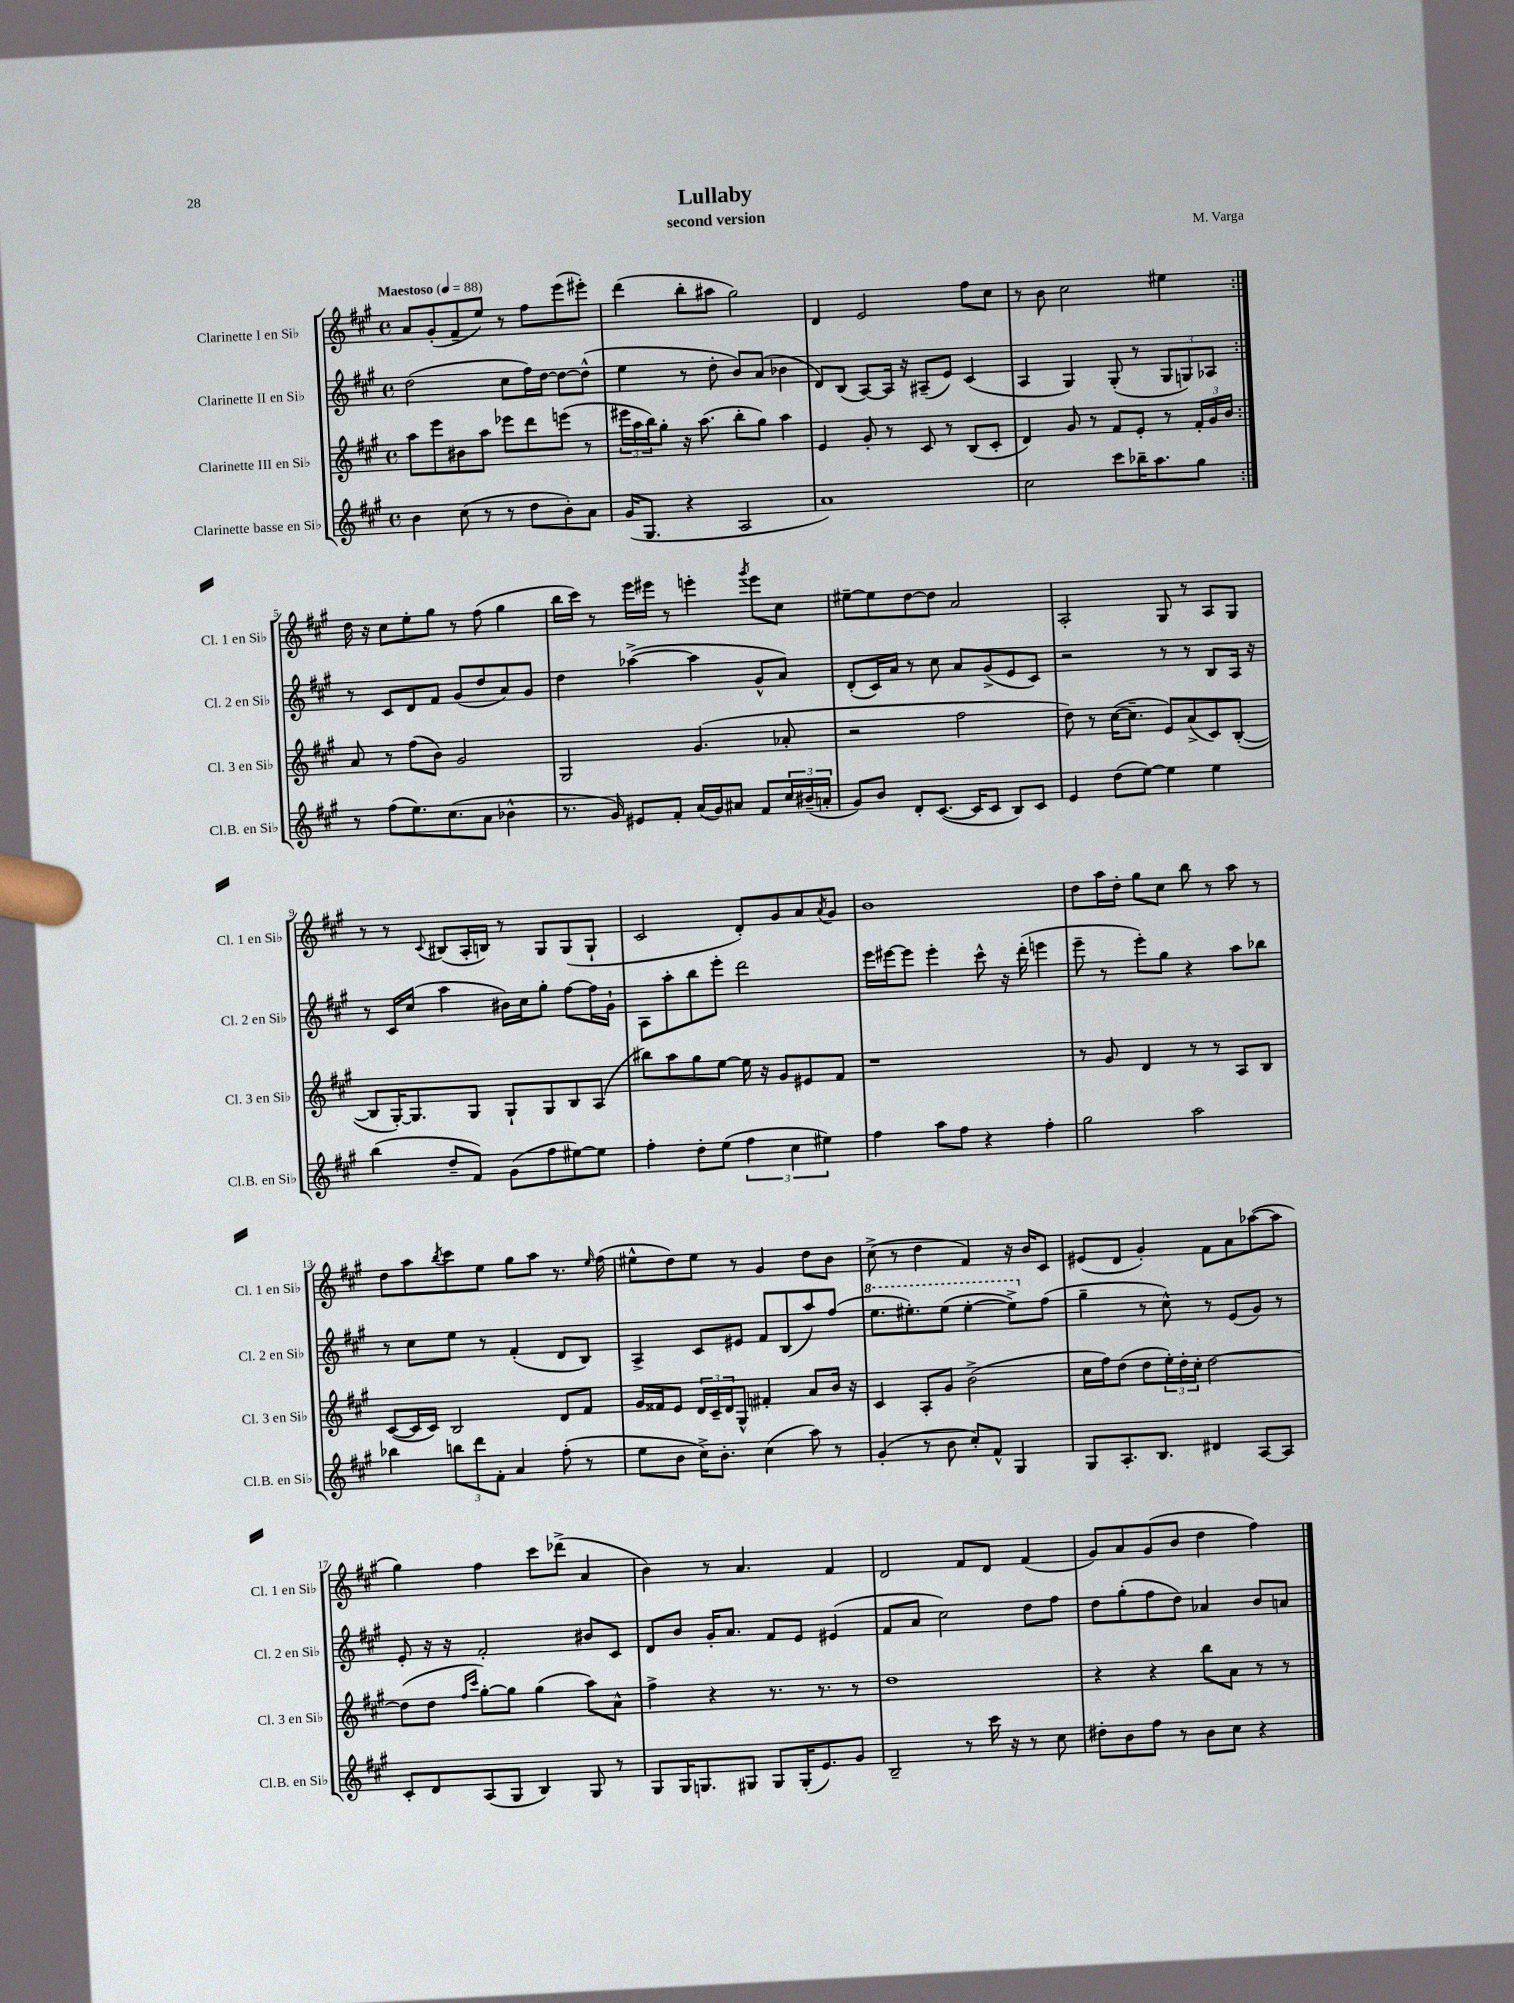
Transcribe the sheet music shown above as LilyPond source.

\header { title = "Lullaby" composer = "M. Varga" subtitle = "second version" }
<<
\new StaffGroup <<
\new Staff = "s0" \with { instrumentName = "Clarinette I en Sib" shortInstrumentName = "Cl. 1 en Sib" } {
    \clef treble \key a \major \defaultTimeSignature \time 4/4 \tempo "Maestoso" 4 = 88
    \repeat volta 2 { a'8 gis'8-.( fis'8-- e''8) r8 fis''8 e'''8( eis'''8-.) |
    d'''4( b''8-. ais''8 gis''2) |
    d'4 e'2 fis''8 cis''8 |
    r8 b'8 cis''2 eis''4 | }
    d''16 r16 cis''8 e''8-. gis''8 r8 fis''8( gis''4 |
    b''16 cis'''16) r8 e'''16 eis'''16 r8 e'''4-. \acciaccatura { gis'''8 } e'''8 cis''8 |
    eis''8~-- eis''8 d''8~ d''8 a'2 |
    a2-. gis8 r8 a8 gis8 |
    r8 r8 \appoggiatura { cis'8 } bis8( a16-. b16) r8 gis8 gis8( gis8-! |
    cis'2 d'8-.) gis'8 a'8 \acciaccatura { a'8 } gis'8 |
    b'1 |
    d''8 a''16 d''16-. gis''8 cis''8 b''8 r8 a''8 r8 |
    d''8 a''8 \acciaccatura { b''8 } cis'''8 e''8 gis''8 a''8 r8. \grace { e''16 } fis''16( |
    eis''8-^ d''8) eis''8 r8 gis'4 d''8 b'8 |
    cis''8->( r8 d''4 fis'4) r16 b'16 cis'8 |
    eis'8( d'8 gis'4-.) fis'8 a'8 aes''8~( aes''8 |
    gis''4) fis''4 cis'''8 des'''8->( a'4 |
    b'4) r8 a'4. fis'4 |
    d'2 fis'8 d'8 fis'4( |
    gis'8) a'8 gis'8( b'8 d''4 fis''4) \bar "|." |
}
\new Staff = "s1" \with { instrumentName = "Clarinette II en Sib" shortInstrumentName = "Cl. 2 en Sib" } {
    \clef treble \key a \major \defaultTimeSignature \time 4/4
    \repeat volta 2 { d''2( cis''8 fis''16) d''16~ d''8~ d''8-^( |
    e''4 r8 d''8-. b'8) a'8( bes'4 |
    d'8) b8( a8~) a16 r16 ais8--( e'8) cis'4( |
    a4 gis4) gis8-.( r8 \tuplet 3/2 { gis8 g8) aes8 } | }
    r8 cis'8 d'8 fis'8 gis'8( d''8 a'8) gis'8 |
    d''4 aes''4~->( aes''4 gis'8-^ a'8) |
    d'8-.( cis'16) a'16 r8 cis''8 a'8 gis'8->( e'8 cis'8) |
    r2 r8 r8 b8 a16 r16 |
    r8 cis'16 cis''16( a''4 bis'16) cis''16 gis''8-. fis''8~ fis''16 gis'16-! |
    a8 a''8-. b''8 e'''8-. d'''2 |
    e'''16 eis'''16~ eis'''8 eis'''4-. cis'''8-^ r16 d'''16-.( e'''4 |
    e'''8-- r8 e'''8-.) gis''8 r4 a''8 bes''8 |
    r8 cis''8 e''8 r8 fis'4-.( d'8 b8) |
    a4-> cis'8 eis'8 fis'8 b8( a''8) fis''8( |
    \ottava #1 e'''8. eis'''8.-.) eis'''8( eis'''4~-. eis'''8->) \ottava #0 fis''8( |
    gis''4-- r8 cis''8-^) r8 e'8( gis'8) r8 |
    e'8-. r16 r16 fis'2-. bis'8 cis'8 |
    d'8 b'8 gis'16-. a'8. fis'8 e'8 eis'4( |
    fis'8 a'8 cis''2) d''8 fis''8 |
    d''8 gis''8-.( fis''8 d''8) aes'4 b'8 a'8 \bar "|." |
}
\new Staff = "s2" \with { instrumentName = "Clarinette III en Sib" shortInstrumentName = "Cl. 3 en Sib" } {
    \clef treble \key a \major \defaultTimeSignature \time 4/4
    \repeat volta 2 { a''8 e'''8 bis'8 a''8 ees'''8 d'''8 e'''8( r8 |
    \tuplet 3/2 { eis'''16 a''16 b''16) } gis''8-. r16 a''8.( b''8-. gis''8) a''4 |
    e'4 gis'8-. r8 cis'8 r8 b8( cis'8-. |
    d'4) gis'8 r8 fis'8 e'8-. r8 \tuplet 3/2 { fis'16-. gis'16 b'16 } | }
    a'8 r8 fis''8( b'8) gis'2 |
    gis2 gis'4.( aes'8-. |
    r2 fis''2 |
    d''8) r8 cis''16~( cis''8.-- e'8) a'8->( cis'8) b8~-.( |
    b8 gis16~-.) gis8. gis8 gis8-! gis8 b8 a8( |
    bis''8) a''8 gis''8 e''8~ e''16 r16 gis'8 eis'8 fis'8 |
    r1 |
    r8 gis'8 d'4 r8 r8 a8 b8 |
    cis'8~( cis'16 cis'16) b2 d'8 fis'8 |
    gis'16 fisis'16 e'8 \tuplet 3/2 { d'16 cis'16-- d'16 } gis8-^ fis'4-. a'8 b'16 r16 |
    cis'4 a8-. gis'8 b'2->( |
    cis''16 fis''16) d''8( d''8 \tuplet 3/2 { e''16-.) d''16-. cis''16-. } d''2~ |
    d''8( d''8 \grace { fis''16 cis'''16 } gis''8~-.) gis''8 gis''4( a''8) a'8-^ |
    fis''4-> r4 r8. r8. r8 |
    d''1 |
    r4 r4 b''8 a'8 r8 r8 \bar "|." |
}
\new Staff = "s3" \with { instrumentName = "Clarinette basse en Sib" shortInstrumentName = "Cl.B. en Sib" } {
    \clef treble \key a \major \defaultTimeSignature \time 4/4
    \repeat volta 2 { b'4 cis''8( r8 r8 d''8 b'8-.) a'8 |
    gis'16( gis8. r4 a2 |
    a'1) |
    cis''2 cis'''8 bes''16-- a''8. gis''8 | }
    r8 fis''8( e''8.) cis''8.( a'8 bes'4-^ |
    r8. gis'16) eis'8 fis'8-. a'16( gis'16) ais'8 fis'8 \tuplet 3/2 { cis''16 bis'16--( a'16-. } |
    gis'8) b'8 d'8-. cis'8.~( cis'16 cis'8 b8) cis'8 |
    e'4 d''8( e''8~) e''4 e''4 |
    b''4( d''8-- fis'8) gis'8( fis''8 eis''8~) eis''8 |
    fis''4-. d''8-. e''8( \tuplet 3/2 { fis''4 cis''4 eis''4) } |
    fis''4 a''8 fis''8 r4 fis''4-. |
    gis''2 a''2 |
    bes''4 \tuplet 3/2 { b''8 d'''8 fis'8-. } a'4 fis''8-.( r8 |
    e''8 b'8 cis''16->) b'8.-. cis''4( a''8) r8 |
    gis'4-.( r8 b'8 cis''8-.) fis'8-^ gis4 |
    gis8 a8.-. b8. dis'4 a8~ a8 |
    cis'8-. d'8 a8( gis8 b4) gis8 r8 |
    gis8 gis16 g8. gis8 gis8 gis16-.( e'8.) gis'8 |
    b2-- r8 cis'''16 r16 r8 cis''8 |
    dis''8-. b'8 fis''8 r8 b'8 cis''8 r4 \bar "|." |
}
>>
>>
